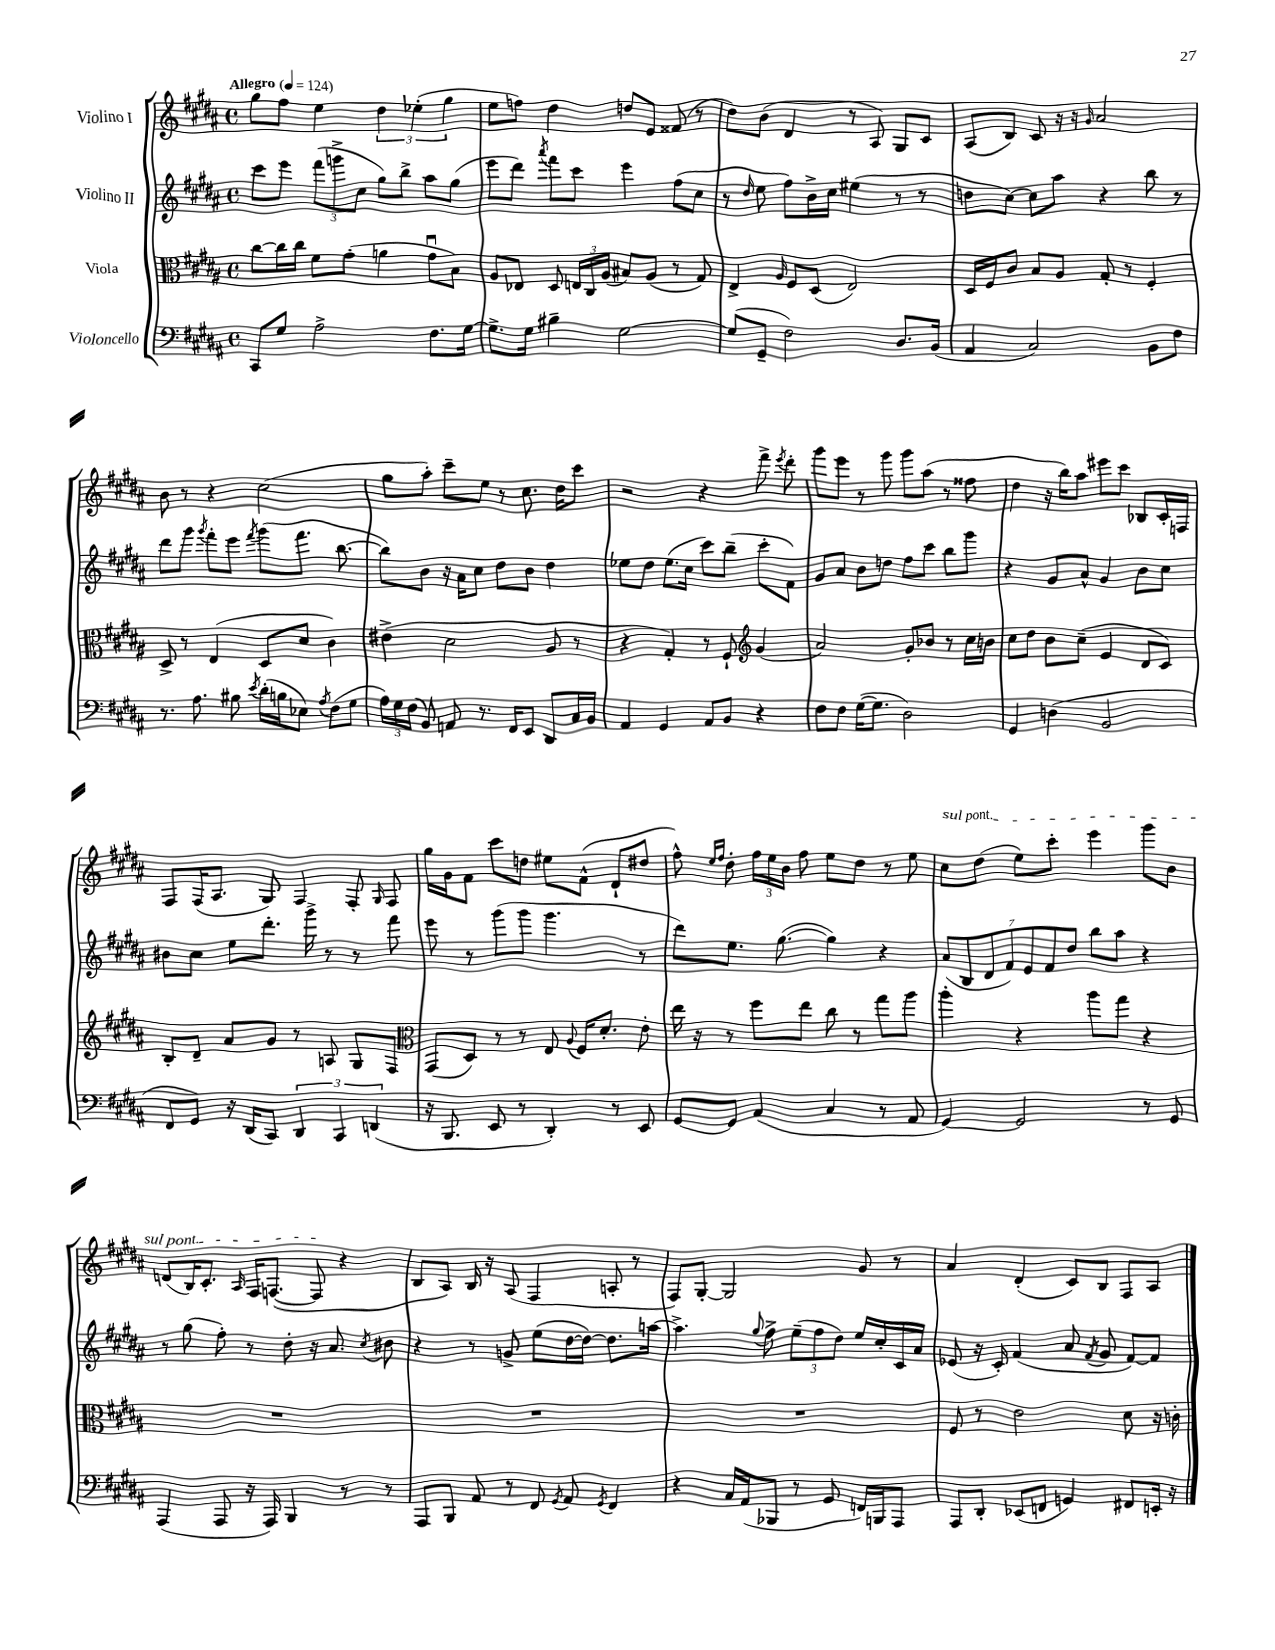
<<
\new StaffGroup <<
\new Staff = "s0" \with { instrumentName = "Violino I" } {
    \clef treble \key b \major \defaultTimeSignature \time 4/4 \tempo "Allegro" 4 = 124
    \autoBeamOff gis''8[ fis''8] e''4 \tuplet 3/2 { dis''4 ees''4-.( gis''4 } |
    e''8[ f''8]) dis''4 d''8[ e'8] fisis'8( r8 |
    dis''8[) b'8]( dis'4 r8 ais8) gis8[ cis'8] |
    ais8[( b8]) cis'8 r16 r16 \grace { gis'16 } ais'2 |
    b'8 r8 r4 cis''2( |
    gis''8[ ais''8]-.) cis'''8[-- e''8] r8 cis''8. dis''16[ cis'''8] |
    r2 r4 fis'''8-> \acciaccatura { e'''8 } dis'''8-. |
    gis'''8[ e'''8] r8 gis'''8 gis'''8[ ais''8]( r8 fisis''8 |
    dis''4 r16 b''16[) ais''8] eis'''8[ cis'''8] bes8[ cis'16-. f16] |
    fis8[ fis16( ais8.] gis8) fis4 fis8-. \grace { gis16 } fis8 |
    gis''16[ gis'16 fis'8] cis'''8[ d''8] eis''8[ fis'8]-^( dis'8[-! dis''8] |
    fis''8-^) \grace { e''16[ fis''16] } dis''8-. \tuplet 3/2 { fis''16[ e''16 b'16] } fis''8 e''8[ dis''8] r8 e''8 |
    \once \override TextSpanner.bound-details.left.text = \markup { \italic "sul pont." } cis''8[\startTextSpan dis''8]( e''8[) cis'''8]-. e'''4 gis'''8[ b'8] |
    d'8[( b16) cis'8.]-. \grace { ais16 } fis16[ f8.]~( f8\stopTextSpan r4 |
    b8[ ais8]) b16 r16 ais8( fis4 a8-. r8 |
    fis8[) gis8]~-. gis2 gis'8 r8 |
    ais'4 dis'4-.( cis'8[) b8] fis8[ ais8] \bar "|." |
}
\new Staff = "s1" \with { instrumentName = "Violino II" } {
    \clef treble \key b \major \defaultTimeSignature \time 4/4
    \autoBeamOff cis'''8[ e'''8] \tuplet 3/2 { fis'''8[( g'''8-> cis''8] } gis''8[) b''8]-> ais''8[ gis''8]( |
    e'''8[ dis'''8]) \acciaccatura { ais'''8 } fis'''8[ cis'''8] e'''4 fis''8[( cis''8] |
    r8 \grace { dis''16 } e''8 fis''8[) b'16-> cis''16] eis''4( r8 r8 |
    d''8[ cis''8]~) cis''8[ ais''8] r4 b''8 r8 |
    dis'''8[ gis'''8] \acciaccatura { gis'''8 } fis'''8[-. e'''8] \acciaccatura { fis'''8 } gis'''8[( fis'''8.] b''8.~ |
    b''8[) b'8] r16 ais'16[ cis''8] dis''8[ b'8] dis''4 |
    ees''8[ dis''8] ees''8.[( cis''16] cis'''8[) b''8]--( cis'''8[-. fis'8]) |
    gis'8[ ais'8] b'8[ d''8] fis''8[ cis'''8] b''8[ gis'''8] |
    r4 gis'8[ ais'8]-^ gis'4 b'8[ cis''8] |
    bis'8[ cis''8] e''8[ dis'''8.]-. gis'''16-> r8 r8 fis'''8 |
    e'''8 r8 gis'''8[( gis'''8] gis'''4. r8 |
    dis'''8[) e''8.] gis''8.~( gis''4) r4 |
    \tuplet 7/4 { ais'8[( b8 dis'8 fis'8) e'8 fis'8 dis''8] } b''8[ ais''8] r4 |
    r8 gis''8( fis''8-.) r8 dis''8-. r16 ais'8. \acciaccatura { cis''8 } bis'8 |
    r4 r8 g'8-> e''8[( dis''16~ dis''16]~) dis''8.[ a''16]~ |
    a''4.-> \appoggiatura { gis''8 } fis''8-> \tuplet 3/2 { e''8[--( fis''8 dis''8]) } e''16[ cis''16-. cis'16 ais'16] |
    ees'8( r16 cis'16-.) fis'4( ais'8 \acciaccatura { fis'8 } gis'8 fis'8[~) fis'8] \bar "|." |
}
\new Staff = "s2" \with { instrumentName = "Viola" } {
    \clef alto \key b \major \defaultTimeSignature \time 4/4
    \autoBeamOff cis''8[~ cis''16 cis''16] fis'8[ gis'8]-.( a'4 gis'8[\downbow b8]) |
    ais8[ ees8] dis8 \tuplet 3/2 { e16[ cis16 ais16]( } bis8[) ais8]( r8 gis8) |
    e4-> \grace { ais16 } fis8[ dis8]( e2) |
    dis16[ fis16 cis'8] b8[ ais8] gis8-. r8 fis4-. |
    dis8-> r8 e4( dis8[ dis'8] cis'4) |
    eis'4->( dis'2 ais8 r8 |
    r4 gis4-.) r8 fis8-! \clef treble gis'4( |
    ais'2) gis'8[-. bes'8] r8 cis''16[ b'16] |
    cis''8[ dis''8] b'8[ cis''8]--( e'4 dis'8[ cis'8]) |
    b8[-. dis'8]-- ais'8[ gis'8] r8 a8 gis8[ fis8] |
    \clef alto gis,8[( dis8]) r8 r8 e8 \appoggiatura { ais8 } fis16[ dis'8.]-. e'8-. |
    e''16 r16 r8 fis''8[ e''8] cis''8 r8 gis''8[ ais''8] |
    ais''4-. r4 ais''8[ gis''8] r4 |
    R1 |
    R1 |
    R1 |
    fis8 r8 e'2 dis'8 r16 c'16-. \bar "|." |
}
\new Staff = "s3" \with { instrumentName = "Violoncello" } {
    \clef bass \key b \major \defaultTimeSignature \time 4/4
    \autoBeamOff cis,8[ gis8] ais2-> fis8.[ gis16]~ |
    gis8.[-> gis16] bis4-- gis2~ |
    gis8[( gis,8]-- fis2) dis8.[ b,16]( |
    ais,4 cis2) b,8[ fis8] |
    r8. ais8. bis8 \acciaccatura { e'8 } dis'16[-.( b16 ees8]) \acciaccatura { ais8 } fis8[( gis8] |
    \tuplet 3/2 { ais16[) gis16 fis16]( } b,8) a,8 r8. fis,16[ e,8] dis,8[ cis16 b,16] |
    ais,4 gis,4 ais,8[ b,8] r4 |
    fis8[ fis8] gis16[~( gis8.] dis2) |
    gis,4 d4( b,2 |
    fis,8[ gis,8]) r16 dis,16[( cis,8]) \tuplet 3/2 { dis,4 cis,4 d,4( } |
    r16 b,,8. e,8 r8 dis,4-.) r8 e,8 |
    gis,8[~ gis,8] ais,4( cis4 r8 ais,8 |
    gis,4~) gis,2 r8 gis,8 |
    ais,,4( ais,,8 r16 ais,,16) b,,4 r8 r8 |
    ais,,8[ b,,8] ais,8 r8 fis,8 \acciaccatura { gis,8 } ais,8 \acciaccatura { gis,8 } fis,4 |
    r4 cis16[ ais,16( bes,,8] r8 gis,8 f,16[) b,,16 ais,,8] |
    ais,,8[ dis,8]-. ees,8[( f,8] g,4) fis,8[ e,16]-. r16 \bar "|." |
}
>>
>>
\layout { \context { \Score \remove "Bar_number_engraver" } }
